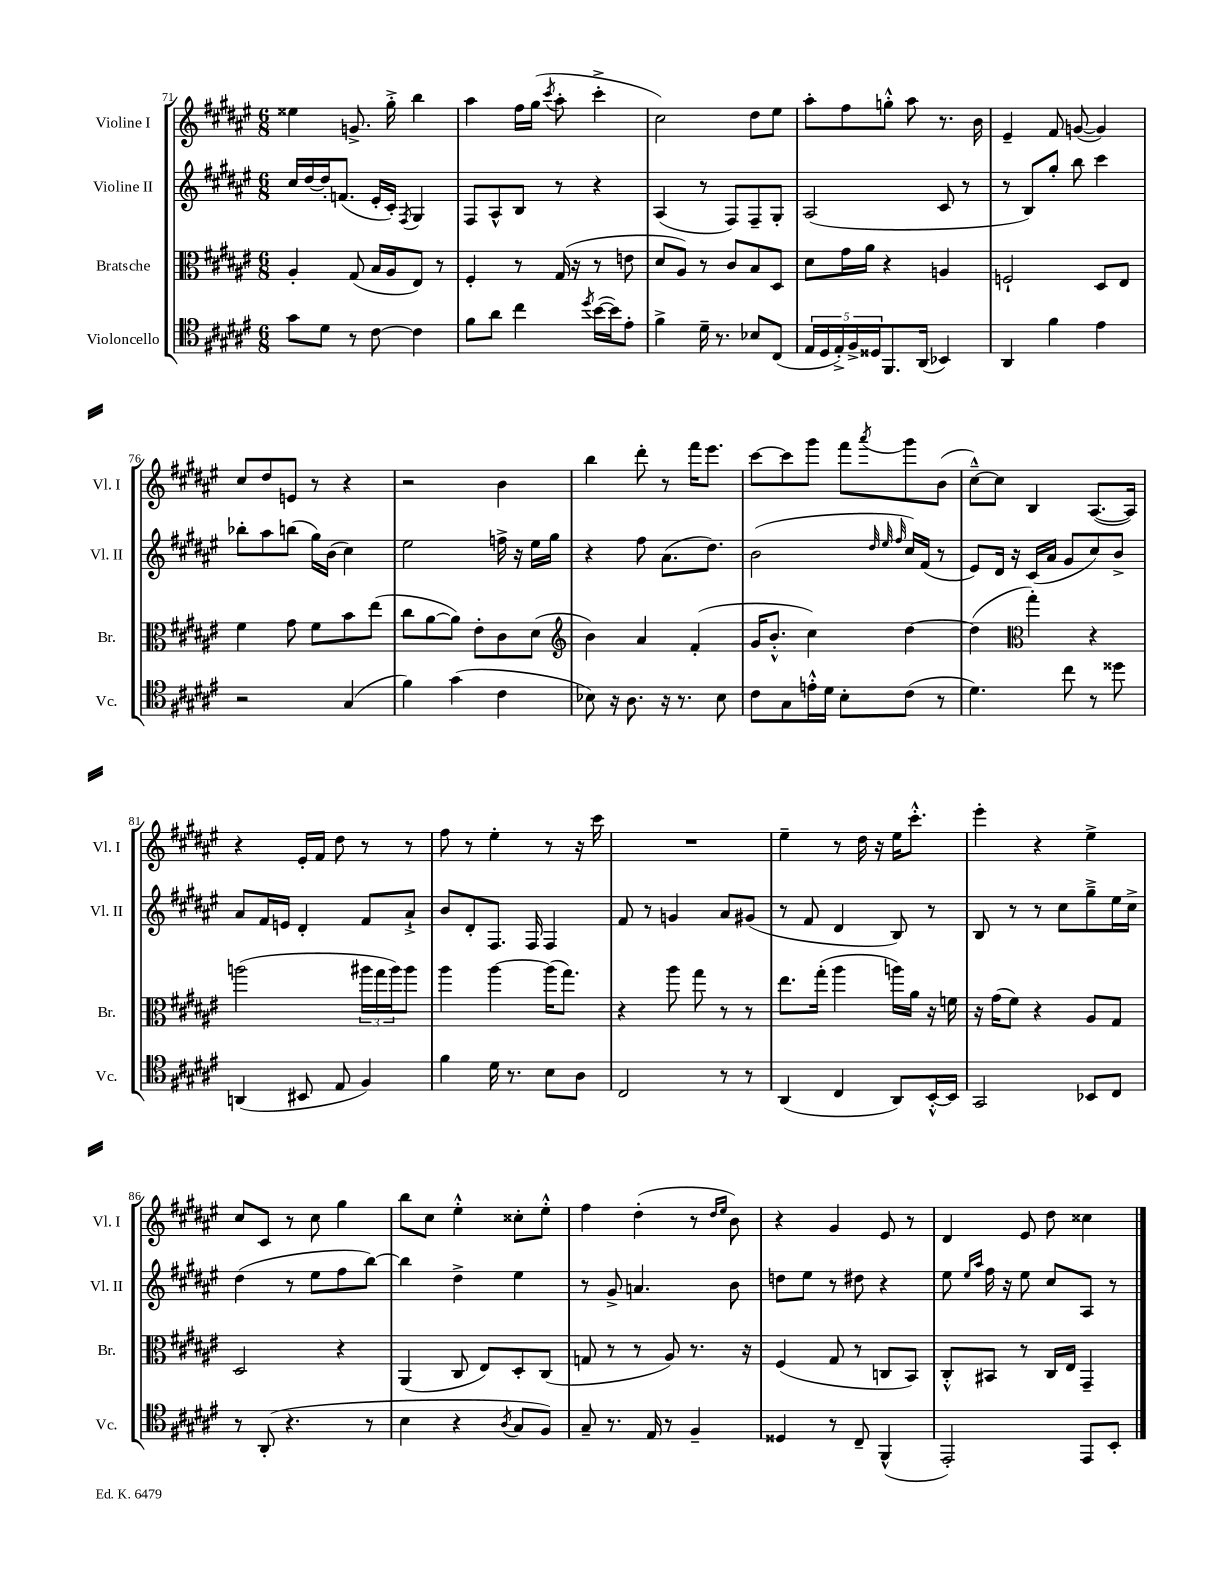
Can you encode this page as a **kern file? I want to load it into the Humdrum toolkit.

**kern	**kern	**kern	**kern
*part4	*part3	*part2	*part1
*staff4	*staff3	*staff2	*staff1
*I"Violoncello	*I"Bratsche	*I"Violine II	*I"Violine I
*I'Vc.	*I'Br.	*I'Vl. II	*I'Vl. I
*clefC4	*clefC3	*clefG2	*clefG2
*k[f#c#g#d#a#e#]	*k[f#c#g#d#a#e#]	*k[f#c#g#d#a#e#]	*k[f#c#g#d#a#e#]
*M6/8	*M6/8	*M6/8	*M6/8
=71	=71	=71	=71
8g#\L	4A#'/	16cc#/LL	4ee##X\
.	.	[16dd#/	.
8d#\J	.	16dd#'/J]	.
.	.	(8.fn/J	.
8r	(8G#/	.	8.gn^/
[8c#\	16B/LL	16e#'/LL	.
.	16A#/J	16c#'/JJ)	16gg#'^\
.	.	8qF#/	.
4c#\]	8E#/J)	4G#/	4bb\
.	8r	.	.
=72	=72	=72	=72
8f#\L	4F#'/	8F#/L	4aa#\
8a#\J	.	8A#^^/	.
4cc#\	8r	8B/J	16ff#\LL
.	.	.	(16gg#\JJ
.	.	.	8qccc#/
.	(16G#/	8r	8aa#'\
.	16r	.	.
8qdd#/	.	.	.
([16b\LL	8r	4r	4ccc#'^\
16b\J])	.	.	.
8e#'\J	8en\	.	.
=73	=73	=73	=73
4f#^\	8d#/L	(4A#/	2cc#\)
.	8A#/J)	.	.
16d#~\	8r	8r	.
8.r	.	.	.
.	8c#/L	8F#/L)	.
8B-X/L	8B/	8F#~/	8dd#\L
(8C#/J	8D#/J	8G#'/J	8ee#\J
=74	=74	=74	=74
20E#/LL	8d#\L	(2A#/	8aa#'\L
20D#/	.	.	.
20E#'^/)	.	.	.
.	16g#\L	.	8ff#\
20F#^/	.	.	.
.	16a#\JJ	.	.
20D##X/J	.	.	.
8.FF#/	4r	.	8ggn'^^\J
.	.	.	8aa#\
(16AA#/Jk	.	.	.
4BB-X/)	4An/	8c#/	8.r
.	.	8r	.
.	.	.	16b\
=75	=75	=75	=75
4AA#/	2Fn`/	8r	4e#~/
.	.	8B/L)	.
4f#\	.	8gg#'/J	8f#/
.	.	8bb\	([8gn/
4e#\	8D#/L	4ccc#\	4g/])
.	8E#/J	.	.
!!LO:LB:g=z
=76	=76	=76	=76
2r	4f#\	8bb-X'\L	8cc#/L
.	.	8aa#\	8dd#/
.	8g#\	(8bbn\J	8en/J
.	8f#\L	16gg#\LL)	8r
.	.	(16b\JJ	.
(4G#/	8b\	4cc#\)	4r
.	(8ee#\J	.	.
=77	=77	=77	=77
4f#\)	8cc#\L	2ee#\	2r
.	[8a#\	.	.
(4g#\	8a#\J])	.	.
.	8e#'\L	.	.
4c#\	8c#\	16ffn^\	4b\
.	.	16r	.
.	(8d#\J	16ee#\LL	.
.	.	16gg#\JJ	.
=78	=78	=78	=78
*	*clefG2	*	*
8B-X\)	4b\)	4r	4bb\
16r	.	.	.
8.A#\	.	.	.
.	4a#/	8ff#\	8ddd#'\
16r	.	(8.a#\L	8r
8.r	.	.	.
.	(4f#'/	.	16fff#\KL
.	.	8.dd#\J)	8.eee#\J
8B-\	.	.	.
=79	=79	=79	=79
8c#\L	16g#/KL	(2b\	[8ccc#\L
.	8.b'^^/J	.	.
8G#\	.	.	8ccc#\]
16en'^^\L	4cc#\)	.	8ggg#\J
16d#\JJ	.	.	.
8B'\L	.	.	8fff#\L
.	.	32qqdd#/	.
.	.	32qqee#/	.
.	.	32qqff#/	8qaaa#/
(8c#\J	[4dd#\	16cc#/LL)	8ggg#\
.	.	(16f#/JJ	.
8r	.	8r	(8b\J
=80	=80	=80	=80
4.d#\)	(4dd#\]	8e#/L)	[8cc#~^^\L)
.	.	16d#/Jk	8cc#\J]
.	.	16r	.
*	*clefC3	*	*
.	4gg#'\)	(16c#/LL	4B/
.	.	16a#/JJ	.
8cc#\	.	8g#/L	.
8r	4r	8cc#/)	([8.A#/L
8dd##X\	.	8b^/J	.
.	.	.	16A#/Jk])
!!LO:LB:g=z
=81	=81	=81	=81
(4AAn/	(2aan\	8a#/L	4r
.	.	16f#/L	.
.	.	16en/JJ	.
8BB#X/	.	4d#'/	16e#'/LL
.	.	.	16f#/JJ
8E#/	.	.	8dd#\
4F#/)	24aa#X\LL	8f#/L	8r
.	24gg#\	.	.
.	24aa#\J)	.	.
.	8aa#\J	8a#`^/J	8r
=82	=82	=82	=82
4f#\	4aa#\	8b/L	8ff#\
.	.	8d#'/	8r
16d#\	[4aa#\	8.F#/J	4ee#'\
8.r	.	.	.
.	.	16F#/	.
8B\L	(16aa#\KL]	4F#/	8r
.	8.gg#\J)	.	.
8A#\J	.	.	16r
.	.	.	16ccc#\
=83	=83	=83	=83
2C#/	4r	8f#/	2.r
.	.	8r	.
.	8aa#\	4gn/	.
.	8gg#\	.	.
8r	8r	8a#/L	.
8r	8r	(8g#X/J	.
=84	=84	=84	=84
(4AA#/	8.ee#\L	8r	4ee#~\
.	.	8f#/	.
.	(16gg#'\Jk	.	.
4C#/	4aa#\	4d#/	8r
.	.	.	16dd#\
.	.	.	16r
8AA#/L)	16aan\LL)	8B/)	16ee#\KL
.	16a#\JJ	.	8.ccc#'^^\J
[16BB'^^/L	16r	8r	.
16BB/JJ]	16fn\	.	.
=85	=85	=85	=85
2GG#/	16r	8B/	4eee#'\
.	(16g#\KL	.	.
.	8f#\J)	8r	.
.	4r	8r	4r
.	.	8cc#\L	.
8BB-X/L	8A#/L	8gg#~^\	4ee#^\
8C#/J	8G#/J	16ee#\L	.
.	.	16cc#^\JJ	.
!!LO:LB:g=z
=86	=86	=86	=86
8r	2D#/	(4dd#\	8cc#/L
(8AA#'/	.	.	8c#/J
4.r	.	8r	8r
.	.	8ee#\L	8cc#\
.	4r	8ff#\	4gg#\
8r	.	[8bb\J)	.
=87	=87	=87	=87
4B\	(4AA#/	4bb\]	8bb\L
.	.	.	8cc#\J
4r	8C#/	4dd#^\	4ee#'^^\
.	8E#/L)	.	.
8qA#/	.	.	.
8G#/L	8D#'/	4ee#\	8cc##X'\L
8F#/J)	(8C#/J	.	8ee#'^^\J
=88	=88	=88	=88
8G#~/	8Gn/	8r	4ff#\
8.r	8r	8g#^/	.
.	8r	4.an/	(4dd#'\
16E#/	.	.	.
8r	8A#/)	.	.
4F#~/	8.r	.	8r
.	.	.	16qqdd#/LL
.	.	.	16qqee#/JJ
.	.	8b\	8b\)
.	16r	.	.
=89	=89	=89	=89
4D##X/	(4F#/	8ddn\L	4r
.	.	8ee#\J	.
8r	8G#/	8r	4g#/
8C#~/	8r	8dd#X\	.
(4FF#^^/	8Cn/L	4r	8e#/
.	8BB/J)	.	8r
=90	=90	=90	=90
2EE#'/)	8C#'^^/L	8ee#\	4d#/
.	.	16qqee#/LL	.
.	.	16qqaa#/JJ	.
.	8BB#X/J	16ff#\	.
.	.	16r	.
.	8r	8ee#\	8e#/
.	16C#/LL	8cc#/L	8dd#\
.	16E#/JJ	.	.
8EE#/L	4GG#~/	8A#/J	4cc##X\
8BB'/J	.	8r	.
==	==	==	==
*-	*-	*-	*-
